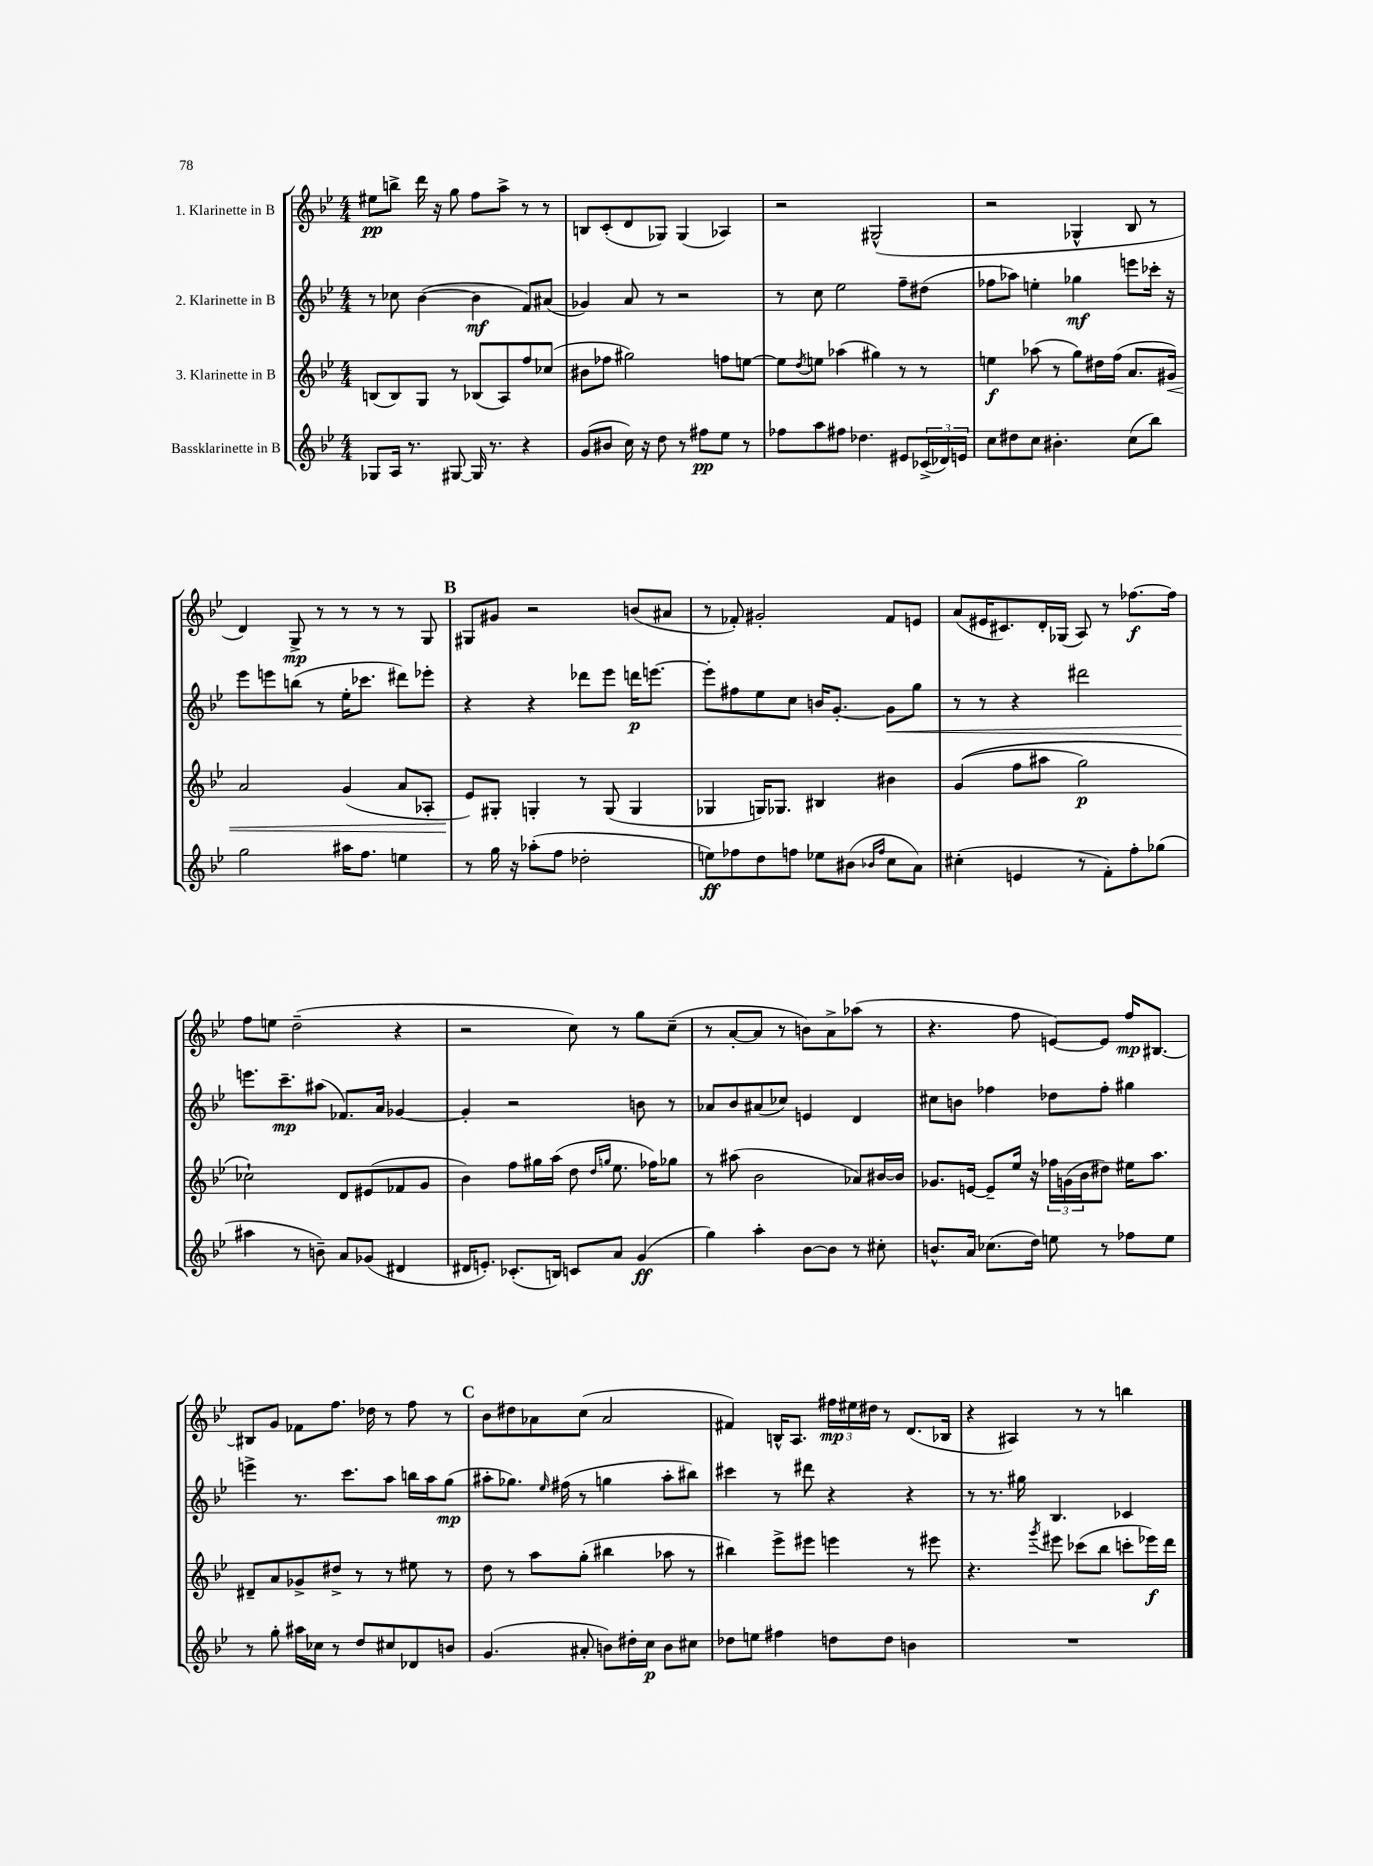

**kern	**kern	**kern	**kern
*staff4	*staff3	*staff2	*staff1
*clefG2	*clefG2	*clefG2	*clefG2
*k[b-e-]	*k[b-e-]	*k[b-e-]	*k[b-e-]
*M4/4	*M4/4	*M4/4	*M4/4
8G-	(8B	8r	8ee#
16A	8B)	8cc-	8bb^
8.r	.	.	.
.	8G	([4b-	16ddd
.	.	.	16r
[8G#	8r	.	8gg
16G#]	(8B-	4b-]	8ff
8.r	.	.	.
.	8A)	.	8aa^
4r	8ff	8f)	8r
.	(8cc-	(8a#	8r
=	=	=	=
(8g	8b#	4g-)	8B
8b#	8ff-	.	(8c'
16cc)	2gg#)	8a	8d
16r	.	.	.
8dd	.	8r	8G-)
8r	.	2r	(4G-
8ff#	.	.	.
8ee-	8ff	.	4A-)
8r	[8ee	.	.
=	=	=	=
8ff-	8ee]	8r	2r
.	8qdd	.	.
8aa	8ee	8cc	.
8ff#	(4aa-	2ee-	.
4.dd-	.	.	.
.	4gg#)	.	(2G#^^
8e#	8r	8ff~	.
(24c-^	8r	(8dd#	.
24d-)	.	.	.
24e	.	.	.
=	=	=	=
8cc	4ee	8ff-	2r
8dd#	.	8aa-)	.
8cc	(8aa-	4ee'	.
4.b#'	8r	.	.
.	8gg)	4gg-	4G-^^
.	16dd#	.	.
.	(16ff	.	.
(8cc	8.a	8eee	8B-
8bb-)	.	16ccc-'	8r
.	16g#)	16r	.
=	=	=	=
2gg	2a	8eee-	4d)
.	.	8eee	.
.	.	(8bb	8G^
.	.	8r	8r
16aa#	(4g	16ee-'	8r
8.ff	.	8.ccc-	.
.	.	.	8r
4ee	8a	8ddd#)	8r
.	8A-'	8eee-'	8G
=	=	=	=
8r	8e-)	4r	8G#
16gg	8G#'	.	8g#
16r	.	.	.
(8aa-'	4G'	4r	2r
8ff	.	.	.
2dd-'	8r	8ddd-	.
.	(8G	8eee-	.
.	4G	16ddd	(8b
.	.	[8.eee	.
.	.	.	8a#
=	=	=	=
8ee)	4G-	8eee']	8r
8ff-	.	8ff#	8f-')
8dd	16G)	8ee-	2g#'
.	8.G-	.	.
8ff	.	8cc	.
8ee-	4B#	16b	.
.	.	[8.g'	.
(8b#	.	.	.
16qqb-	.	.	.
16qqff	.	.	.
8cc	4b#	8g]	8f-
8a)	.	8gg	8e
=	=	=	=
(4cc#'	&((4g	8r	(8a
.	.	8r	16e#
.	.	.	8.c#)
4e	8ff	4r	.
.	8aa#	.	16d'
.	.	.	(16G-
8r	2gg)	2ddd#	8A)
8f')	.	.	8r
8ff'	.	.	[8.ff-
(8gg-	.	.	.
.	.	.	16ff-]
=	=	=	=
4aa#	2cc-`&)	8.eee	8ff
.	.	.	8ee
.	.	8.ccc~	.
8r	.	.	(2dd~
8b~)	.	(8aa#	.
8a	8d	8.f-)	.
(8g-	(8e#	.	.
.	.	16a	.
4d#	8f-	[4g-	4r
.	8g	.	.
=	=	=	=
16d#	4b-)	4g-']	2r
8.e')	.	.	.
(8.c-'	8ff	2r	.
.	16gg#	.	.
16B)	(16aa	.	.
8c	8dd	.	8cc)
.	16qqdd	.	.
.	16qqgg	.	.
8a	8.ee-	.	8r
(4g	.	8b	8gg
.	16ff-)	.	.
.	8gg-	8r	(8cc~
=	=	=	=
4gg)	8r	8a-	8r
.	(8aa#	8b-	[8a'
4aa'	2b-	(8a#	8a]
.	.	8cc-)	8r
[8b-	.	4e	8b)
8b-]	.	.	8a^
8r	8a-)	4d	(8aa-
8cc#'	[16b#	.	8r
.	16b#]	.	.
=	=	=	=
8.b^^	8.g-	8cc#	4.r
.	.	8b	.
16a	[16e	.	.
(8.cc-	8e~]	4ff-	.
.	16ee-	.	8ff
16dd)	16r	.	.
8ee	24ff-	8dd-	[8e)
.	(24g	.	.
.	24b-	.	.
8r	8dd#)	8ff-'	8e]
8ff-	16ee#	4gg#	16ff
.	8.aa	.	[8.B#
8ee	.	.	.
=	=	=	=
8r	8d#~	4eee^	8B#]
8gg'	8a	.	8g
16aa#	8g-^	8.r	8f-
16cc-	.	.	.
8r	8dd#^	.	8.ff
.	.	8.ccc	.
8dd	8r	.	.
.	.	.	16dd-
8cc#	8r	8aa	8r
8d-	8ee#	16bb	8ff
.	.	16aa	.
8b	8r	(8gg	8r
=	=	=	=
(4.g	8dd	8aa#'	8b-
.	8r	8.gg-)	8dd#
.	8aa	.	8a-
.	.	16qqee-	.
.	.	(16ff#	.
8a#'	(8gg'	8r	(8cc
8b)	4bb#	4gg	2a-
16dd#'	.	.	.
16cc	.	.	.
8b	8aa-	8aa#'	.
8cc#	8r	8bb#)	.
=	=	=	=
8dd-	4bb#)	4ccc#	4f#)
8ee	.	.	.
4ff#	8eee-^	8r	16B^^
.	.	.	8.A
.	8eee#	8ddd#	.
8dd	4eee	4r	24ff#
.	.	.	24ee#
.	.	.	24dd#
8dd	.	.	8r
4b	8r	4r	(8.d
.	8eee#	.	.
.	.	.	16B-
=	=	=	=
1r	4.r	8r	4r
.	.	8.r	.
.	.	.	4A#)
.	.	16gg#	.
.	8qggg	.	.
.	8eee#	4.B-	.
.	(8ccc-	.	8r
.	8bb-	.	8r
.	8ccc'	4c-	4bb
.	16eee-)	.	.
.	16ddd	.	.
==	==	==	==
*-	*-	*-	*-
